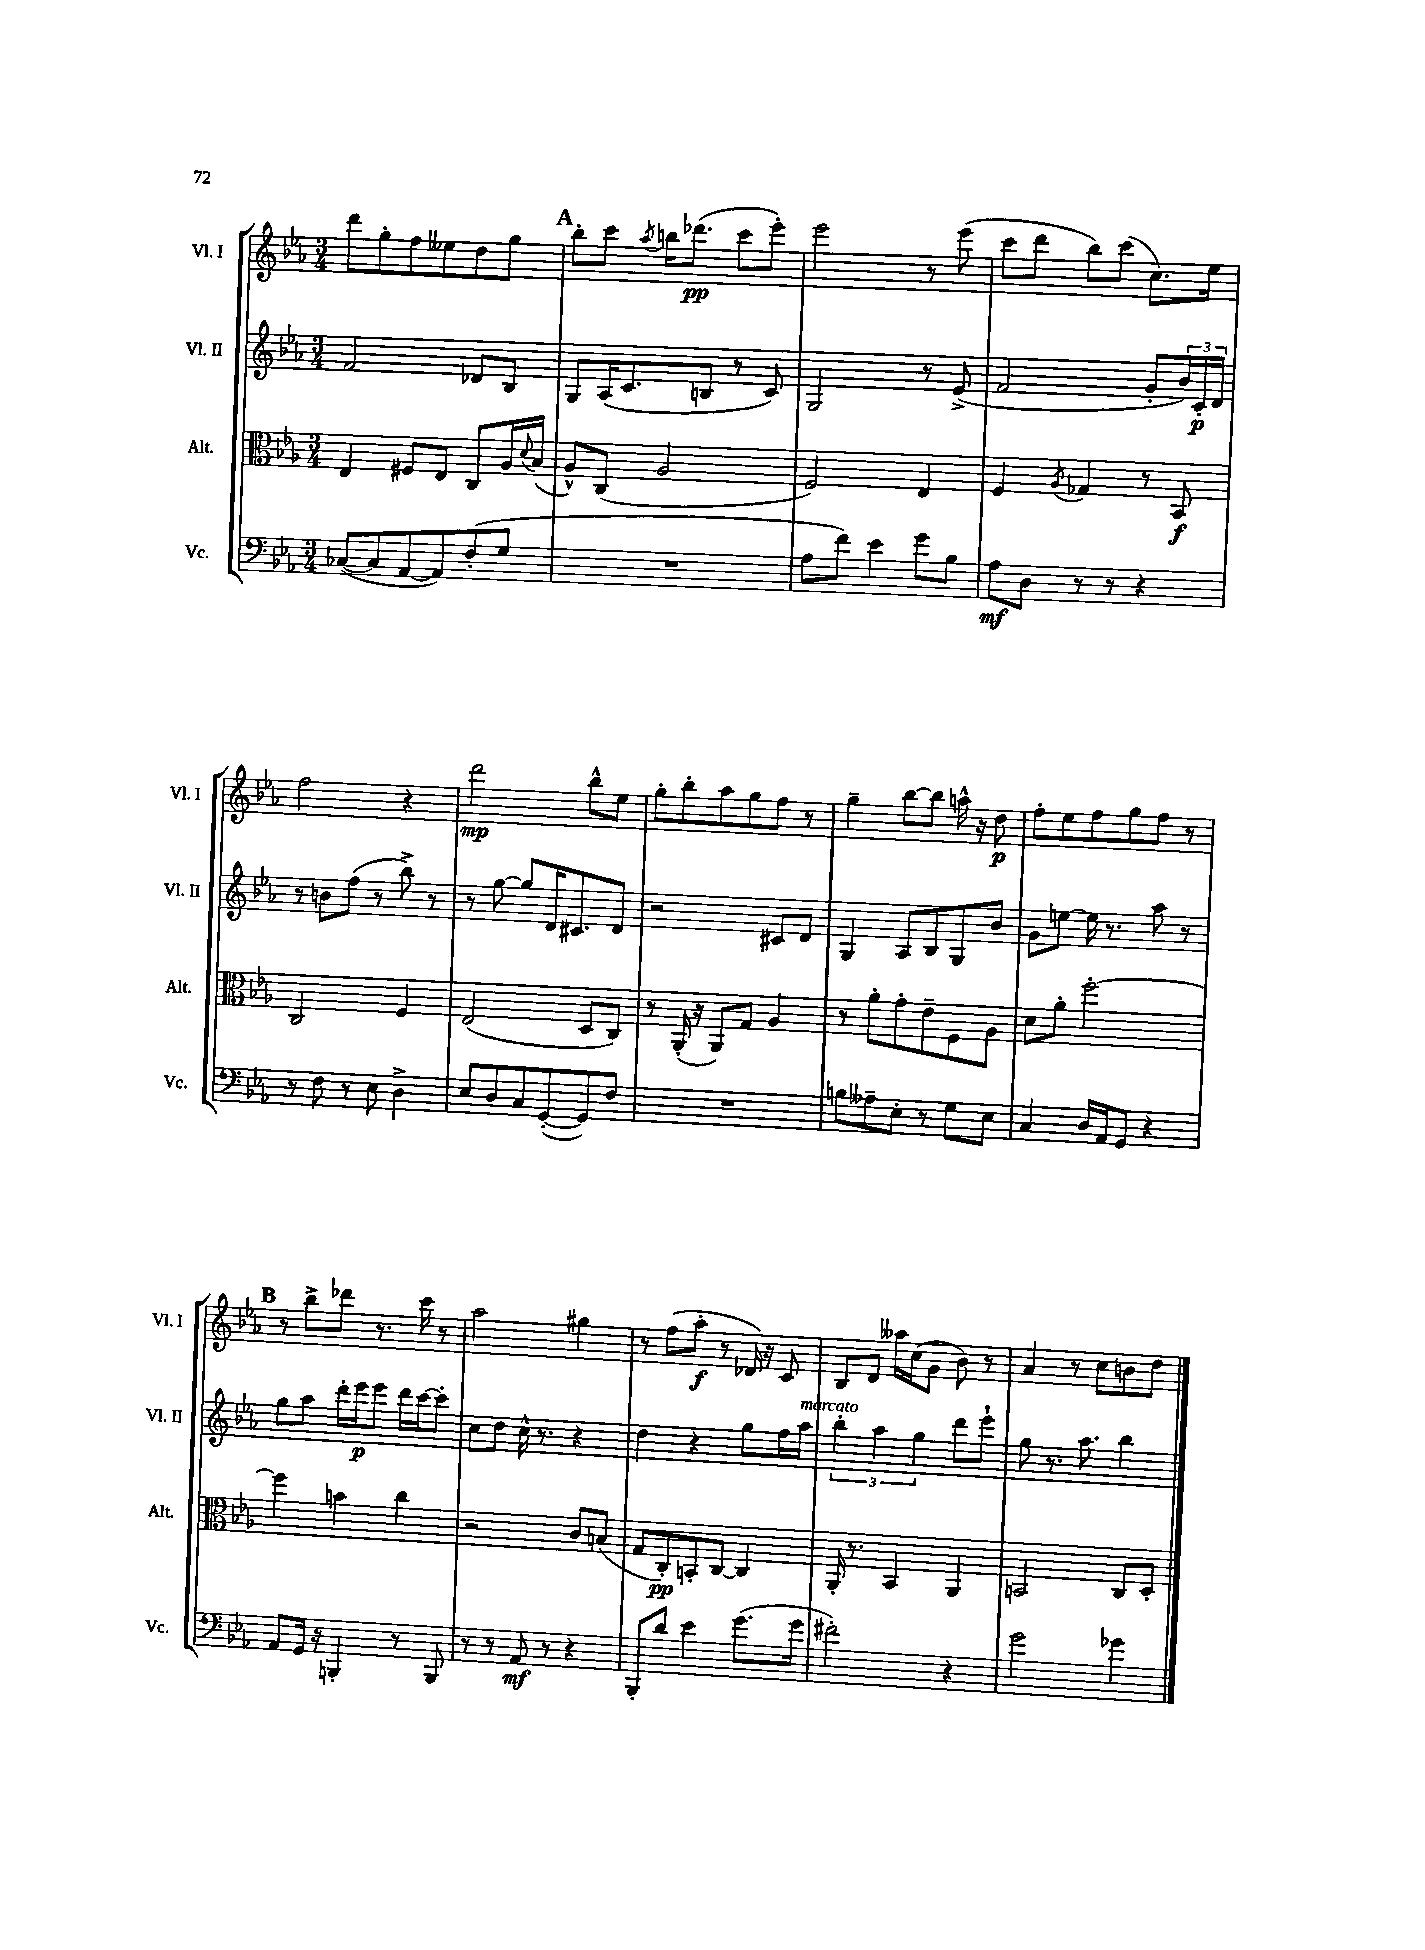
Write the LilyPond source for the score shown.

<<
\new StaffGroup <<
\new Staff = "s0" \with { instrumentName = "Vl. I" shortInstrumentName = "Vl. I" } {
    \clef treble \key ees \major \numericTimeSignature \time 3/4
    d'''8 g''8-. f''8 eeses''8 d''8 g''8 |
    \mark \markup { \bold "A" } bes''8-. c'''8 \acciaccatura { aes''8 } b''16 des'''8.\pp( c'''8 ees'''8-.) |
    ees'''2 r8 ees'''8( |
    c'''8 d'''8 bes''8) c'''8( c''8.) ees''16 |
    f''2 r4 |
    d'''2\mp bes''8-^ ees''8 |
    g''8-. bes''8-. aes''8 g''8 f''8 r8 |
    g''4-- bes''8~ bes''8 a''16-^ r16 d''8\p |
    f''8-. ees''8 f''8 g''8 f''8 r8 |
    \mark \markup { \bold "B" } r8 bes''8-> des'''8 r8. c'''16 r8 |
    aes''2 gis''4 |
    r8 f''8( aes''8-.\f r8 des'16) r16 c'8 |
    bes8 d'8 aeses''16 c''16( g'8 bes'8) r8 |
    aes'4 r8 c''8 b'8 d''8 \bar "|." |
}
\new Staff = "s1" \with { instrumentName = "Vl. II" shortInstrumentName = "Vl. II" } {
    \clef treble \key ees \major \numericTimeSignature \time 3/4
    f'2 des'8 bes8 |
    \mark \markup { \bold "A" } g8 aes16( c'8. b8 r8 c'8) |
    g2 r8 ees'8->( |
    f'2 g'8-. \tuplet 3/2 { bes'16) c'16-.\p d'16 } |
    r8 b'8 f''8( r8 bes''8->) r8 |
    r8 g''8~ g''8 d'16 cis'8. d'8 |
    r2 cis'8 d'8 |
    g4 aes8 bes8 g8 bes'8 |
    g'8 e''8~ e''16 r8. aes''8 r8 |
    \mark \markup { \bold "B" } g''8 aes''8 d'''16-. ees'''16\p ees'''8 d'''16 c'''16~ c'''8-. |
    c''8 d''8 c''16-^ r8. r4 |
    d''4 r4 g''8 f''16 aes''16^\markup { \italic "marcato" } |
    \tuplet 3/2 { bes''4-. aes''4 g''4 } d'''8 ees'''8-! |
    g''8 r8. aes''8. bes''4 \bar "|." |
}
\new Staff = "s2" \with { instrumentName = "Alt." shortInstrumentName = "Alt." } {
    \clef alto \key ees \major \numericTimeSignature \time 3/4
    ees4 fis8 ees8 c8 aes16 \appoggiatura { d'8 } bes16( |
    \mark \markup { \bold "A" } aes8-^) c8( aes2 |
    f2) ees4 |
    f4 \acciaccatura { aes8 } ges4 r8 bes,8\f |
    c2 f4 |
    ees2( d8 c8) |
    r8 aes,16-.( r16 aes,8) g8 aes4 |
    r8 aes'8-. g'8-. ees'8-- f8 aes8 |
    d'8 aes'8-. f''2~-. |
    \mark \markup { \bold "B" } f''4 b'4 c''4 |
    r2 c'8 b8( |
    g8 c8-.\pp) b,8-. c8~ c4 |
    aes,16-. r8. bes,4 aes,4 |
    b,2 c8 d8-. \bar "|." |
}
\new Staff = "s3" \with { instrumentName = "Vc." shortInstrumentName = "Vc." } {
    \clef bass \key ees \major \numericTimeSignature \time 3/4
    ces8~( ces8 aes,8~ aes,8) f8-.( g8 |
    \mark \markup { \bold "A" } R2. |
    aes8 f'8) ees'4 g'8 bes8 |
    aes8\mf d8 r8 r8 r4 |
    r8 f8 r8 ees8 d4-> |
    ees8 d8 c8 g,8~-.( g,8) f8 |
    R2. |
    b8 aeses8-- ees8-. r8 g8 ees8 |
    c4 d16 aes,16 g,8 r4 |
    \mark \markup { \bold "B" } aes,8 g,16 r16 b,,4-. r8 b,,8 |
    r8 r8 aes,8\mf r8 r4 |
    bes,,8-. d'8 ees'4 g'8.( g'16 |
    fis'2-.) r4 |
    g'2 ges'4 \bar "|." |
}
>>
>>
\layout { \context { \Score \remove "Bar_number_engraver" } }
